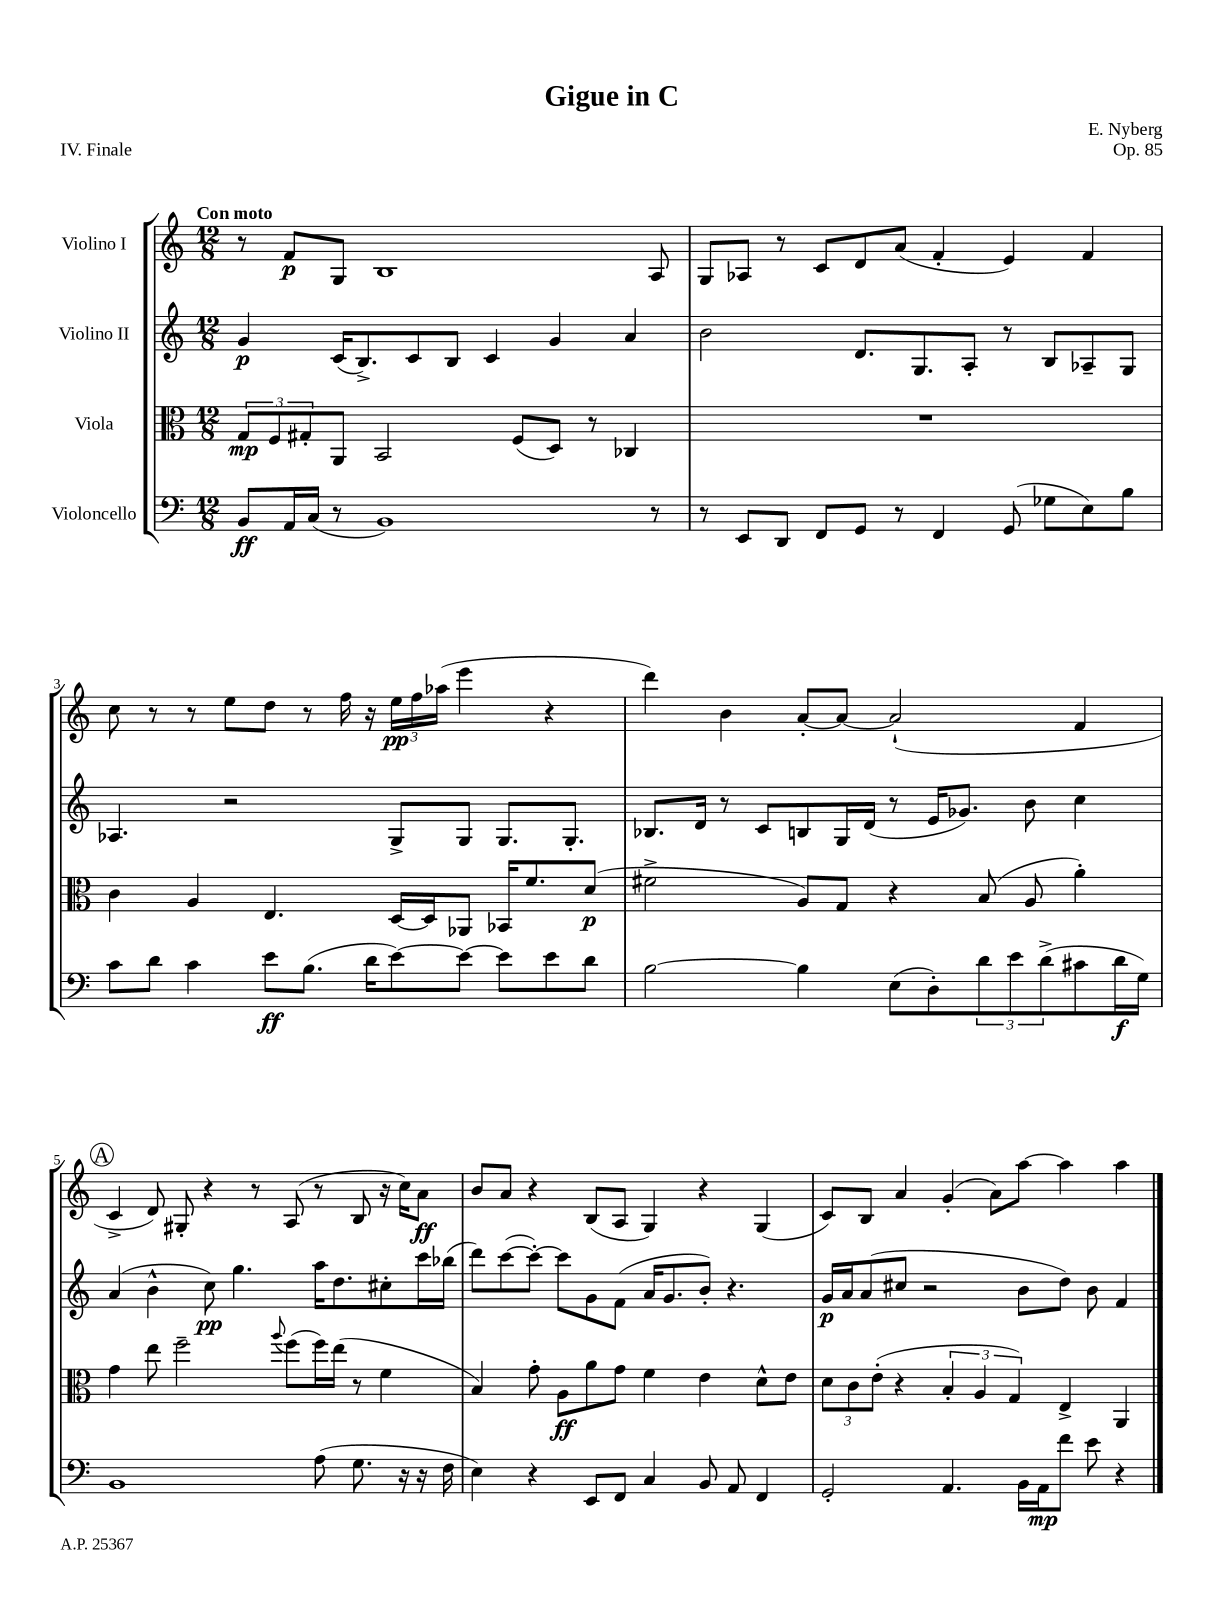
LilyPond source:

\header { title = "Gigue in C" composer = "E. Nyberg" opus = "Op. 85" piece = "IV. Finale" }
<<
\new StaffGroup <<
\new Staff = "s0" \with { instrumentName = "Violino I" } {
    \clef treble \key c \major \numericTimeSignature \time 12/8 \tempo "Con moto"
    r8 f'8\p g8 b1 a8 |
    g8 aes8 r8 c'8 d'8 a'8( f'4-. e'4) f'4 |
    c''8 r8 r8 e''8 d''8 r8 f''16 r16 \tuplet 3/2 { e''16\pp f''16 aes''16( } e'''4 r4 |
    d'''4) b'4 a'8~-. a'8~ a'2-!( f'4 |
    \mark \markup { \circle "A" } c'4-> d'8) gis8-. r4 r8 a8( r8 b8 r16 c''16) a'8\ff |
    b'8 a'8 r4 b8( a8 g4) r4 g4( |
    c'8) b8 a'4 g'4-.( a'8) a''8~ a''4 a''4 \bar "|." |
}
\new Staff = "s1" \with { instrumentName = "Violino II" } {
    \clef treble \key c \major \numericTimeSignature \time 12/8
    g'4\p c'16( b8.->) c'8 b8 c'4 g'4 a'4 |
    b'2 d'8. g8. a8-. r8 b8 aes8-- g8 |
    aes4. r2 g8-> g8 g8. g8.-. |
    bes8. d'16 r8 c'8 b8 g16 d'16( r8 e'16 ges'8.) b'8 c''4 |
    \mark \markup { \circle "A" } a'4( b'4-^ c''8\pp) g''4. a''16 d''8. cis''8-. c'''16 bes''16( |
    d'''8) c'''8~( c'''8~-.) c'''8 g'8 f'8( a'16 g'8. b'8-.) r4. |
    g'16\p a'16 a'8( cis''8 r2 b'8 d''8) b'8 f'4 \bar "|." |
}
\new Staff = "s2" \with { instrumentName = "Viola" } {
    \clef alto \key c \major \numericTimeSignature \time 12/8
    \tuplet 3/2 { g8\mp f8 gis8-. } a,8 b,2 f8( d8) r8 ces4 |
    R1. |
    c'4 a4 e4. d16~ d16 aes,8 bes,16 f'8. d'8\p( |
    fis'2-> a8) g8 r4 b8( a8 a'4-.) |
    \mark \markup { \circle "A" } g'4 e''8 f''2-- \appoggiatura { a''8 } f''8( f''16) e''16( r8 f'4 |
    b4) g'8-. a8\ff a'8 g'8 f'4 e'4 d'8-^ e'8 |
    \tuplet 3/2 { d'8 c'8 e'8-.( } r4 \tuplet 3/2 { b4-. a4 g4) } e4-> a,4 \bar "|." |
}
\new Staff = "s3" \with { instrumentName = "Violoncello" } {
    \clef bass \key c \major \numericTimeSignature \time 12/8
    b,8\ff a,16 c16( r8 b,1) r8 |
    r8 e,8 d,8 f,8 g,8 r8 f,4 g,8( ges8 e8) b8 |
    c'8 d'8 c'4 e'8\ff b8.( d'16 e'8~) e'8~ e'8 e'8 d'8 |
    b2~ b4 e8( d8-.) \tuplet 3/2 { d'8 e'8 d'8->( } cis'8 d'16\f g16) |
    \mark \markup { \circle "A" } b,1 a8( g8. r16 r16 f16 |
    e4) r4 e,8 f,8 c4 b,8 a,8 f,4 |
    g,2-. a,4. b,16 a,16\mp f'8 e'8 r4 \bar "|." |
}
>>
>>
